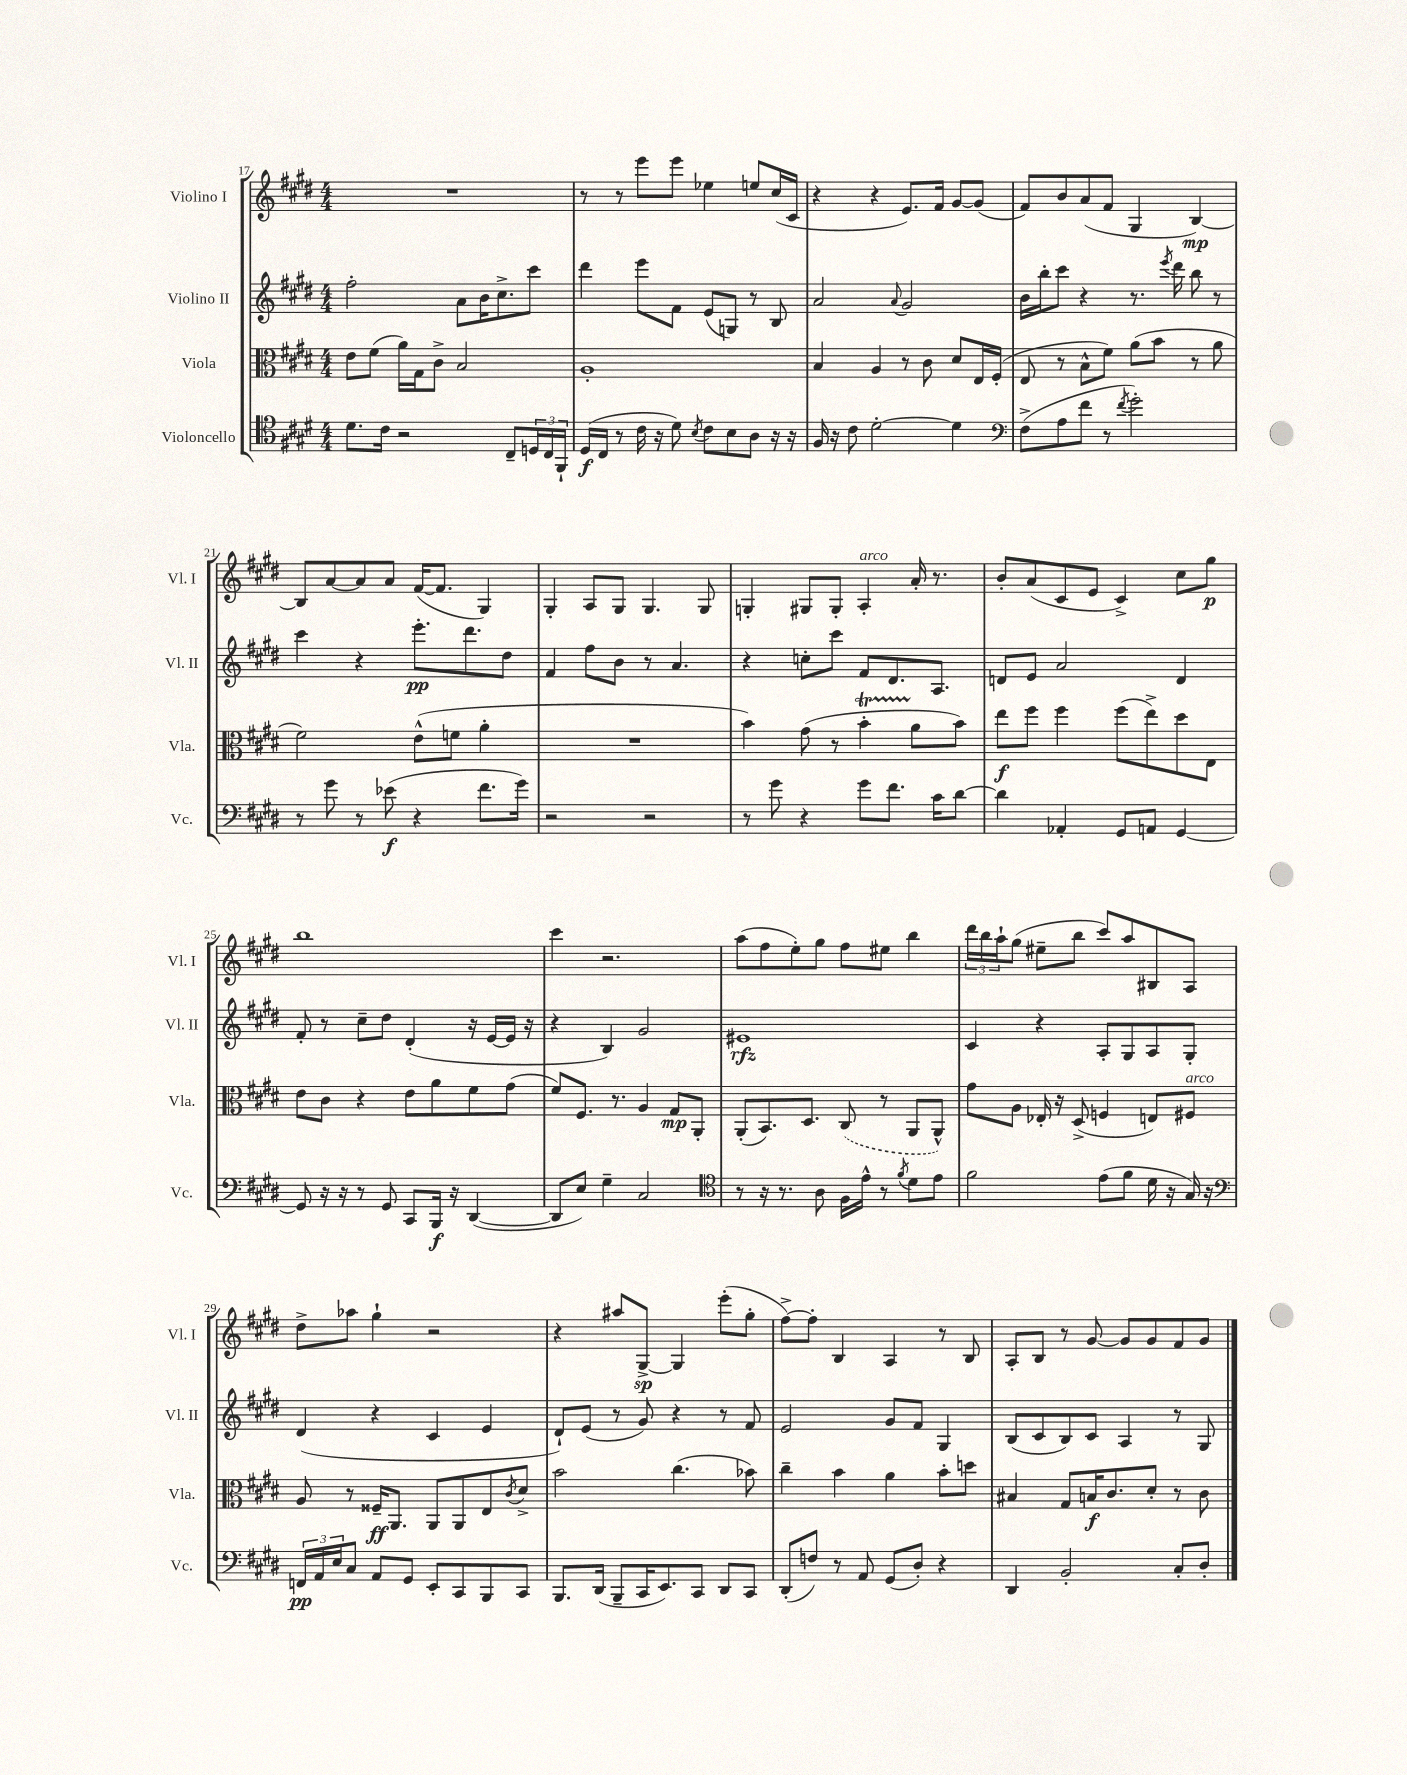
<<
\new StaffGroup <<
\new Staff = "s0" \with { instrumentName = "Violino I" shortInstrumentName = "Vl. I" } {
    \clef treble \key e \major \numericTimeSignature \time 4/4
    R1 |
    r8 r8 e'''8 e'''8 ees''4 e''8 cis''16( cis'16 |
    r4 r4 e'8.) fis'16 gis'8~ gis'8( |
    fis'8) b'8 a'8( fis'8 gis4 b4~\mp) |
    b8 a'8~ a'8 a'8 fis'16~( fis'8. gis4) |
    gis4-. a8 gis8 gis4. gis8 |
    g4-. gis8 gis8-. a4-.^\markup { \italic "arco" } a'16-. r8. |
    b'8-. a'8( cis'8 e'8 cis'4->) cis''8 gis''8\p |
    b''1 |
    cis'''4 r2. |
    a''8( fis''8 e''8-.) gis''8 fis''8 eis''8 b''4 |
    \tuplet 3/2 { dis'''16 b''16 a''16-! } gis''8( eis''8-- b''8 cis'''8) a''8 bis8 a8 |
    dis''8-> aes''8 gis''4-! r2 |
    r4 ais''8 gis8~->\sp gis4 e'''8-.( gis''8-. |
    fis''8~->) fis''8-. b4 a4 r8 b8 |
    a8-. b8 r8 gis'8~ gis'8 gis'8 fis'8 gis'8 \bar "|." |
}
\new Staff = "s1" \with { instrumentName = "Violino II" shortInstrumentName = "Vl. II" } {
    \clef treble \key e \major \numericTimeSignature \time 4/4
    fis''2-. a'8 b'16 cis''8.-> cis'''8 |
    dis'''4 e'''8 fis'8 e'8( g8) r8 b8 |
    a'2 \appoggiatura { a'8 } gis'2 |
    b'16 b''16-. cis'''8 r4 r8. \acciaccatura { e'''8 } dis'''16 b''8 r8 |
    cis'''4 r4 e'''8.-.\pp dis'''8. dis''8 |
    fis'4 fis''8 b'8 r8 a'4. |
    r4 c''8-. cis'''8 fis'8 dis'8. a8. |
    d'8 e'8 a'2 d'4 |
    fis'8-. r8 cis''8-- dis''8 dis'4-.( r16 e'16~ e'16 r16 |
    r4 b4) gis'2 |
    eis'1\rfz |
    cis'4 r4 a8-. gis8 a8 gis8-. |
    dis'4( r4 cis'4 e'4 |
    dis'8-!) e'8( r8 gis'8) r4 r8 fis'8 |
    e'2 gis'8 fis'8 gis4 |
    b8( cis'8 b8) cis'8 a4 r8 gis8 \bar "|." |
}
\new Staff = "s2" \with { instrumentName = "Viola" shortInstrumentName = "Vla." } {
    \clef alto \key e \major \numericTimeSignature \time 4/4
    e'8 fis'8( a'16) gis16 cis'8-> b2 |
    a1-. |
    b4 a4 r8 cis'8 dis'8 e16 fis16-.( |
    e8 r8 b8-^ fis'8) a'8( b'8 r8 a'8 |
    fis'2) e'8-^( f'8 a'4-. |
    R1 |
    b'4) gis'8( r8 b'4-.\startTrillSpan a'8\stopTrillSpan b'8) |
    e''8\f fis''8 fis''4 fis''8( e''8->) dis''8 e8 |
    e'8 cis'8 r4 e'8 a'8 fis'8 gis'8( |
    fis'8) fis8. r8. a4 gis8\mp a,8-. |
    a,8-.( b,8.) dis8. \once \slurDashed cis8( r8 a,8 a,8-^) |
    gis'8 a8 ees16-. r16 dis8->( f4 e8) fis8^\markup { \italic "arco" } |
    a8 r8 fisis16--\ff a,8. a,8 a,8 e8 \acciaccatura { cis'8 } dis'8-> |
    b'2 cis''4.( bes'8) |
    cis''4-- b'4 a'4 b'8-. d''8 |
    bis4 gis8 b16\f cis'8. dis'8-. r8 cis'8 \bar "|." |
}
\new Staff = "s3" \with { instrumentName = "Violoncello" shortInstrumentName = "Vc." } {
    \clef tenor \key e \major \numericTimeSignature \time 4/4
    dis'8. cis'16 r2 cis8-- \tuplet 3/2 { d16 cis16 fis,16-! } |
    dis16\f( cis16 r8 cis'16 r16 dis'8) \acciaccatura { b8 } cis'8 b8 a8 r16 r16 |
    fis16 r16 cis'8 dis'2~-. dis'4 |
    \clef bass fis8->( a8 fis'8 r8 \acciaccatura { fis'8 } gis'2-.) |
    r8 gis'8 r8 ees'8\f( r4 fis'8. gis'16) |
    r2 r2 |
    r8 gis'8 r4 gis'8 fis'8. cis'16 dis'8~ |
    dis'4 aes,4-. gis,8 a,8 gis,4~ |
    gis,8 r16 r16 r8 gis,8 cis,8 b,,16\f r16 dis,4~( |
    dis,8 e8) gis4-- cis2 |
    \clef tenor r8 r16 r8. a8 fis16 e'16-^ r8 \acciaccatura { fis'8 } dis'8 e'8 |
    fis'2 e'8( fis'8 dis'16 r16 gis16) r16 |
    \clef bass \tuplet 3/2 { f,16\pp a,16 e16 } cis8 a,8 gis,8 e,8-. cis,8 b,,8 cis,8 |
    b,,8. dis,16( b,,8-- cis,16 e,8.) cis,8 dis,8 cis,8 |
    dis,8-.( f8) r8 a,8 gis,8( dis8-.) r4 |
    dis,4 b,2-. cis8-. dis8-. \bar "|." |
}
>>
>>
\layout { \context { \Score currentBarNumber = #17 } }
